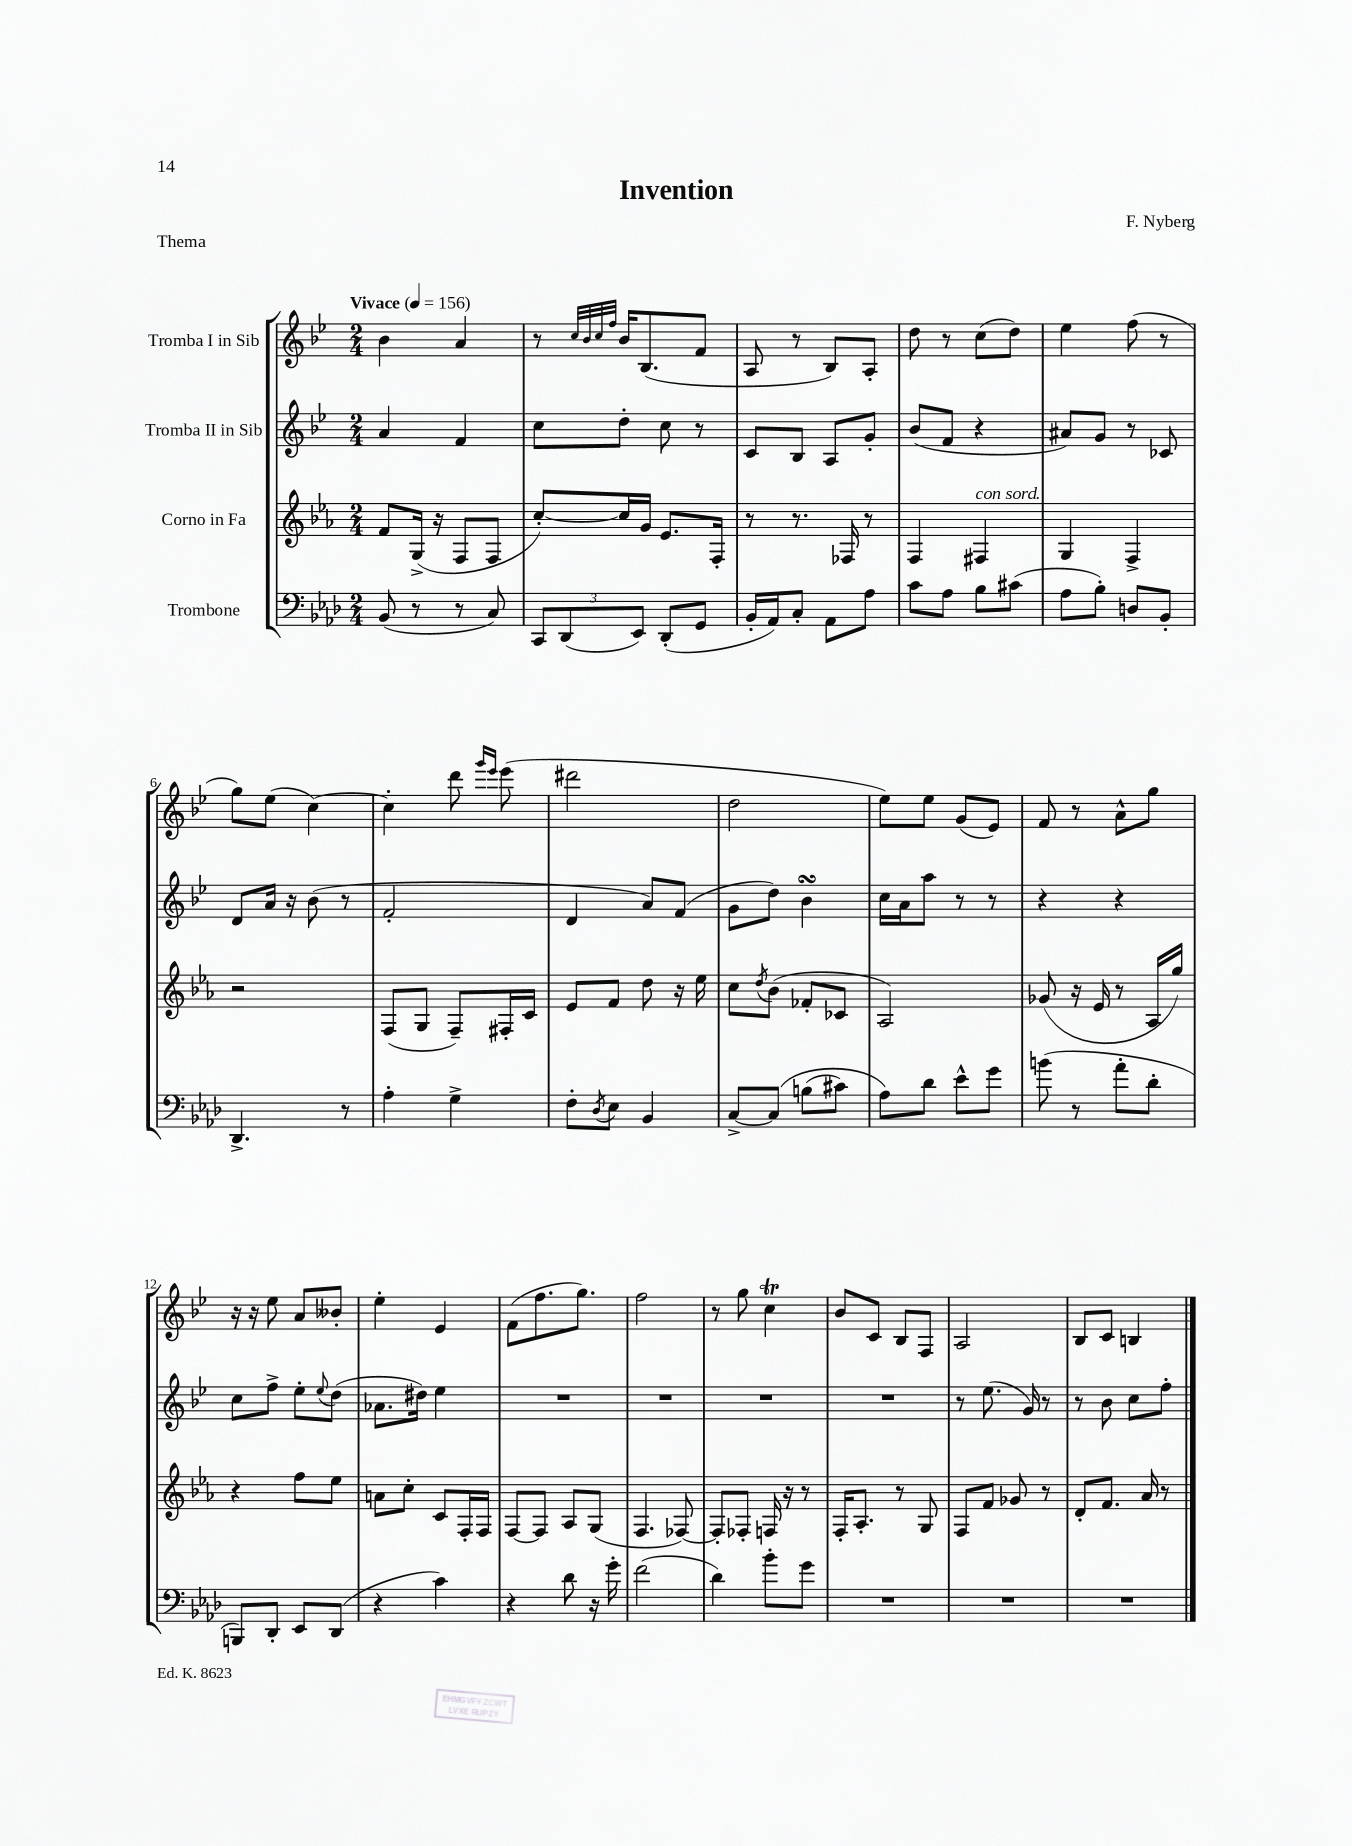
\header { title = "Invention" composer = "F. Nyberg" piece = "Thema" }
<<
\new StaffGroup <<
\new Staff = "s0" \with { instrumentName = "Tromba I in Sib" } {
    \clef treble \key bes \major \numericTimeSignature \time 2/4 \tempo "Vivace" 4 = 156
    bes'4 a'4 |
    r8 \grace { c''32 bes'32 c''32 f''32 } bes'16 bes8.( f'8 |
    a8 r8 bes8) a8-. |
    d''8 r8 c''8( d''8) |
    ees''4 f''8( r8 |
    g''8) ees''8( c''4~) |
    c''4-. d'''8 \grace { g'''16 ees'''16 } ees'''8( |
    dis'''2 |
    d''2 |
    ees''8) ees''8 g'8( ees'8) |
    f'8 r8 a'8-^ g''8 |
    r16 r16 ees''8 a'8 beses'8-. |
    ees''4-. ees'4 |
    f'8( f''8. g''8.) |
    f''2 |
    r8 g''8 c''4\trill |
    bes'8 c'8 bes8 f8 |
    a2 |
    bes8 c'8 b4 \bar "|." |
}
\new Staff = "s1" \with { instrumentName = "Tromba II in Sib" } {
    \clef treble \key bes \major \numericTimeSignature \time 2/4
    a'4 f'4 |
    c''8 d''8-. c''8 r8 |
    c'8 bes8 a8 g'8-. |
    bes'8( f'8 r4 |
    ais'8) g'8 r8 ces'8 |
    d'8 a'16 r16 bes'8( r8 |
    f'2-. |
    d'4 a'8) f'8( |
    g'8 d''8) bes'4\turn |
    c''16 a'16 a''8 r8 r8 |
    r4 r4 |
    c''8 f''8-> ees''8-. \appoggiatura { ees''8 } d''8( |
    aes'8. dis''16) ees''4 |
    R2 |
    R2 |
    R2 |
    R2 |
    r8 ees''8.( g'16) r8 |
    r8 bes'8 c''8 f''8-. \bar "|." |
}
\new Staff = "s2" \with { instrumentName = "Corno in Fa" } {
    \clef treble \key ees \major \numericTimeSignature \time 2/4
    f'8 g16->( r16 f8 f8 |
    c''8~-.) c''16 g'16 ees'8. f16-. |
    r8 r8. fes16 r8 |
    f4 fis4^\markup { \italic "con sord." } |
    g4 f4-> |
    r2 |
    f8( g8 f8--) fis16-. c'16 |
    ees'8 f'8 d''8 r16 ees''16 |
    c''8 \acciaccatura { d''8 } bes'8( fes'8-. ces'8 |
    aes2) |
    ges'8( r16 ees'16 r8 aes16 g''16) |
    r4 f''8 ees''8 |
    a'8 c''8-. c'8 f16-. f16 |
    f8~ f8 aes8 g8( |
    f4. fes8~) |
    fes8-. fes8-. f16 r16 r8 |
    f16-. aes8.-. r8 g8 |
    f8 f'8 ges'8 r8 |
    d'8-. f'8. aes'16 r8 \bar "|." |
}
\new Staff = "s3" \with { instrumentName = "Trombone" } {
    \clef bass \key aes \major \numericTimeSignature \time 2/4
    bes,8( r8 r8 c8) |
    \tuplet 3/2 { c,8 des,8( ees,8) } des,8-.( g,8 |
    bes,16-. aes,16) c8-. aes,8 aes8 |
    c'8 aes8 bes8 cis'8( |
    aes8 bes8-.) d8 bes,8-. |
    des,4.-> r8 |
    aes4-. g4-> |
    f8-. \acciaccatura { des8 } ees8 bes,4 |
    c8~-> c8\( b8( cis'8) |
    aes8\) des'8 ees'8-^ g'8 |
    b'8( r8 aes'8-. des'8-. |
    b,,8) des,8-. ees,8 des,8( |
    r4 c'4) |
    r4 des'8 r16 g'16-. |
    f'2( |
    des'4) bes'8-. g'8 |
    R2 |
    R2 |
    R2 \bar "|." |
}
>>
>>
